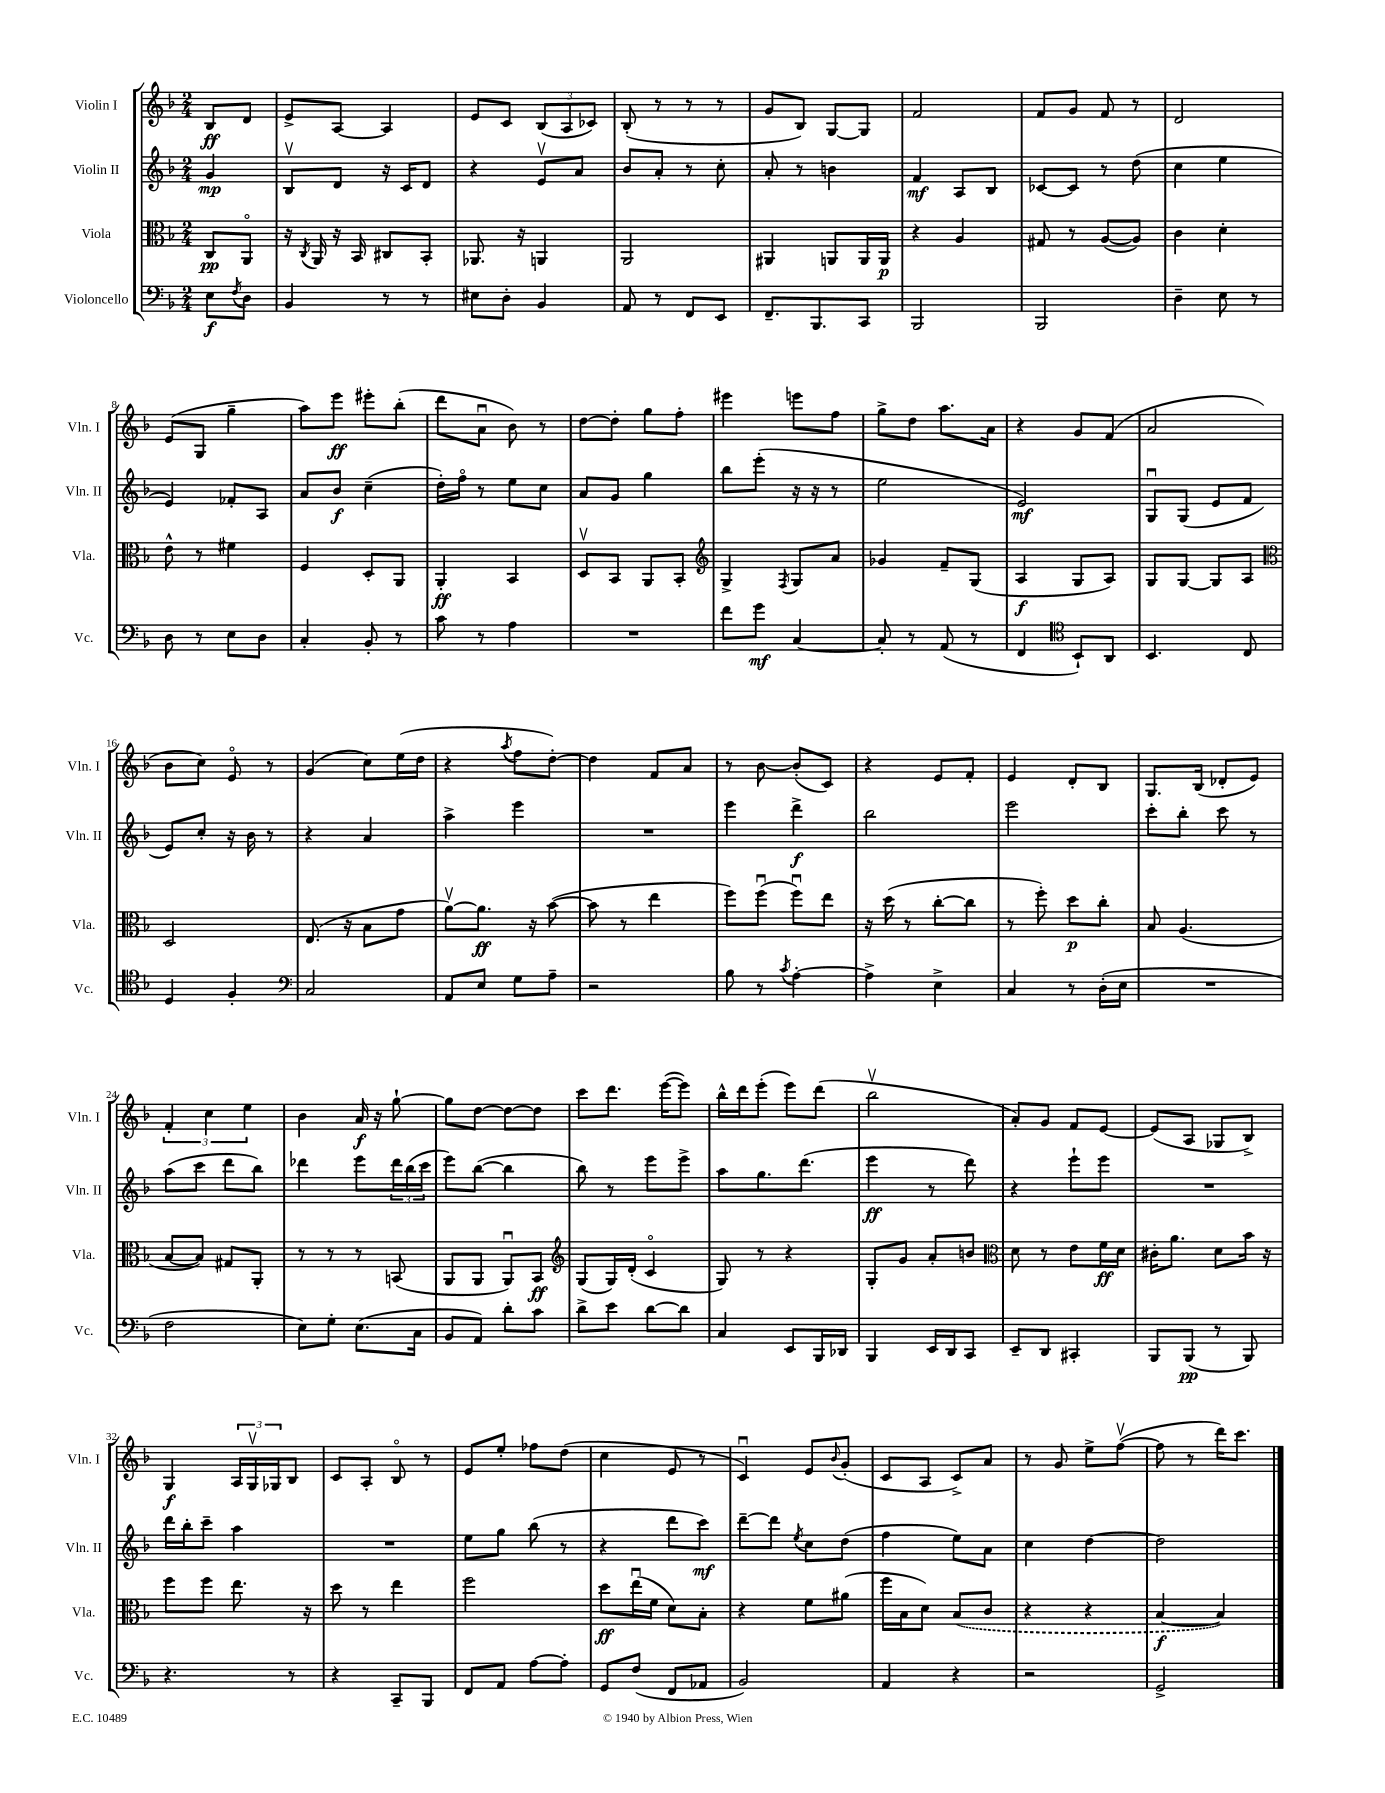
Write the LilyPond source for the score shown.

<<
\new StaffGroup <<
\new Staff = "s0" \with { instrumentName = "Violin I" shortInstrumentName = "Vln. I" } {
    \clef treble \key f \major \numericTimeSignature \time 2/4 \partial 4
    bes8\ff d'8 |
    e'8-> a8~ a4 |
    e'8 c'8 \tuplet 3/2 { bes8( a8 ces'8) } |
    bes8-.( r8 r8 r8 |
    g'8 bes8) g8~ g8 |
    f'2 |
    f'8 g'8 f'8 r8 |
    d'2 |
    e'8( g8 g''4-- |
    a''8) e'''8\ff eis'''8-. bes''8-.( |
    d'''8 a'8\downbow bes'8) r8 |
    d''8~ d''8-. g''8 f''8-. |
    eis'''4 e'''8 f''8 |
    g''8-> d''8 a''8. a'16 |
    r4 g'8 f'8( |
    a'2 |
    bes'8 c''8) e'8\flageolet r8 |
    g'4( c''8) e''16( d''16 |
    r4 \acciaccatura { a''8 } f''8 d''8~-.) |
    d''4 f'8 a'8 |
    r8 bes'8~ bes'8-.( c'8) |
    r4 e'8 f'8-. |
    e'4 d'8-. bes8 |
    g8. bes16( des'8-. e'8) |
    \tuplet 3/2 { f'4-. c''4 e''4 } |
    bes'4 a'16\f r16 g''8~-! |
    g''8 d''8~ d''8~ d''8 |
    c'''8 d'''8. e'''16~( e'''8) |
    bes''16-^ d'''16 e'''8-.( e'''8) d'''8( |
    bes''2\upbow |
    a'8-.) g'8 f'8 e'8~ |
    e'8( a8 ges8 bes8->) |
    g4\f \tuplet 3/2 { a16 g16\upbow ges16 } bes8 |
    c'8 a8-. bes8\flageolet r8 |
    e'8 e''8-. fes''8 d''8( |
    c''4 e'8 r8 |
    c'4\downbow) e'8 \appoggiatura { bes'8 } g'8-.( |
    c'8 a8 c'8->) a'8 |
    r8 g'8 e''8-> f''8~\upbow( |
    f''8 r8 d'''16) c'''8. \bar "|." |
}
\new Staff = "s1" \with { instrumentName = "Violin II" shortInstrumentName = "Vln. II" } {
    \clef treble \key f \major \numericTimeSignature \time 2/4 \partial 4
    g'4\mp |
    bes8\upbow d'8 r16 c'16 d'8 |
    r4 e'8\upbow a'8 |
    bes'8 a'8-. r8 c''8-. |
    a'8-. r8 b'4 |
    f'4\mf a8 bes8 |
    ces'8~ ces'8 r8 d''8( |
    c''4 e''4 |
    e'4) fes'8-. a8 |
    a'8 bes'8\f c''4--( |
    d''16-.) f''16\flageolet r8 e''8 c''8 |
    a'8 g'8 g''4 |
    bes''8 e'''8-.( r16 r16 r8 |
    e''2 |
    e'2\mf) |
    g8\downbow g8( e'8 f'8 |
    e'8) c''8-. r16 bes'16 r8 |
    r4 a'4 |
    a''4-> e'''4 |
    R2 |
    e'''4 d'''4->\f |
    bes''2 |
    e'''2 |
    c'''8-. bes''8-. c'''8 r8 |
    a''8( c'''8 d'''8 bes''8) |
    des'''4 e'''8 \tuplet 3/2 { des'''16 bes''16( c'''16 } |
    e'''8) bes''8~( bes''4 |
    bes''8) r8 e'''8 e'''8-> |
    a''8 g''8. d'''8.( |
    e'''4\ff r8 d'''8) |
    r4 e'''8-! e'''8 |
    R2 |
    d'''16 bes''16-. c'''8-- a''4 |
    R2 |
    e''8 g''8 bes''8( r8 |
    r4 d'''8 c'''8\mf) |
    d'''8~-- d'''8 \acciaccatura { e''8 } c''8 d''8( |
    f''4 e''8) a'8 |
    c''4 d''4~ |
    d''2 \bar "|." |
}
\new Staff = "s2" \with { instrumentName = "Viola" shortInstrumentName = "Vla." } {
    \clef alto \key f \major \numericTimeSignature \time 2/4 \partial 4
    c8\pp a,8\flageolet |
    r16 \acciaccatura { c8 } a,16 r16 bes,16 cis8 bes,8-. |
    aes,8. r16 a,4 |
    a,2 |
    ais,4 a,8 a,16 a,16\p |
    r4 a4 |
    gis8 r8 a8~( a8) |
    c'4 d'4-. |
    e'8-^ r8 fis'4 |
    f4 d8-. a,8 |
    a,4-.\ff bes,4 |
    d8\upbow bes,8 a,8 bes,8-. |
    \clef treble g4-> \acciaccatura { f8 } g8 a'8 |
    ges'4 f'8-- g8( |
    a4\f g8 a8) |
    g8 g8~ g8 a8 |
    \clef alto d2 |
    e8.( r16 bes8 g'8 |
    a'8~\upbow) a'8.\ff r16 bes'8~( |
    bes'8 r8 e''4 |
    f''8) f''8\downbow( f''8\downbow) e''8 |
    r16 d''16( r8 c''8~-. c''8 |
    r8 f''8-.) d''8\p c''8-. |
    bes8 a4.( |
    bes8~ bes8) gis8 a,8-. |
    r8 r8 r8 b,8( |
    a,8 a,8 a,8\downbow) bes,8\ff |
    \clef treble g8( g16) d'16-.( c'4\flageolet |
    g8) r8 r4 |
    g8-. g'8 a'8-. b'8 |
    \clef alto d'8 r8 e'8 f'16\ff d'16 |
    cis'16-. a'8. d'8 bes'16 r16 |
    f''8 f''8 e''8. r16 |
    d''8 r8 e''4 |
    f''2 |
    d''8\ff e''16\downbow( f'16 d'8) bes8-. |
    r4 f'8 ais'8( |
    f''16 bes16 d'8) \once \slurDashed bes8( c'8 |
    r4 r4 |
    bes4~\f bes4) \bar "|." |
}
\new Staff = "s3" \with { instrumentName = "Violoncello" shortInstrumentName = "Vc." } {
    \clef bass \key f \major \numericTimeSignature \time 2/4 \partial 4
    e8\f \acciaccatura { f8 } d8 |
    bes,4 r8 r8 |
    eis8 d8-. bes,4 |
    a,8 r8 f,8 e,8 |
    f,8.-- bes,,8. c,8 |
    bes,,2 |
    bes,,2 |
    d4-- e8 r8 |
    d8 r8 e8 d8 |
    c4-. bes,8-. r8 |
    c'8 r8 a4 |
    R2 |
    f'8 g'8\mf c4~ |
    c8-. r8 a,8( r8 |
    f,4 \clef tenor bes,8-!) a,8 |
    bes,4. c8 |
    d4 f4-. |
    \clef bass c2 |
    a,8 e8 g8 a8-- |
    r2 |
    bes8 r8 \acciaccatura { c'8 } a4~-. |
    a4-> e4-> |
    c4 r8 d16-.( e16 |
    R2 |
    f2 |
    e8) g8-. e8.( c16 |
    bes,8 a,8) d'8-. c'8 |
    d'8-> e'8 d'8~ d'8 |
    c4 e,8 bes,,16 des,16 |
    bes,,4 e,16 d,16 c,8 |
    e,8-- d,8 cis,4-. |
    bes,,8 bes,,8\pp( r8 bes,,8) |
    r4. r8 |
    r4 c,8-- bes,,8 |
    f,8 a,8 a8~ a8-. |
    g,8 f8( f,8 aes,8 |
    bes,2) |
    a,4 r4 |
    r2 |
    g,2-> \bar "|." |
}
>>
>>
